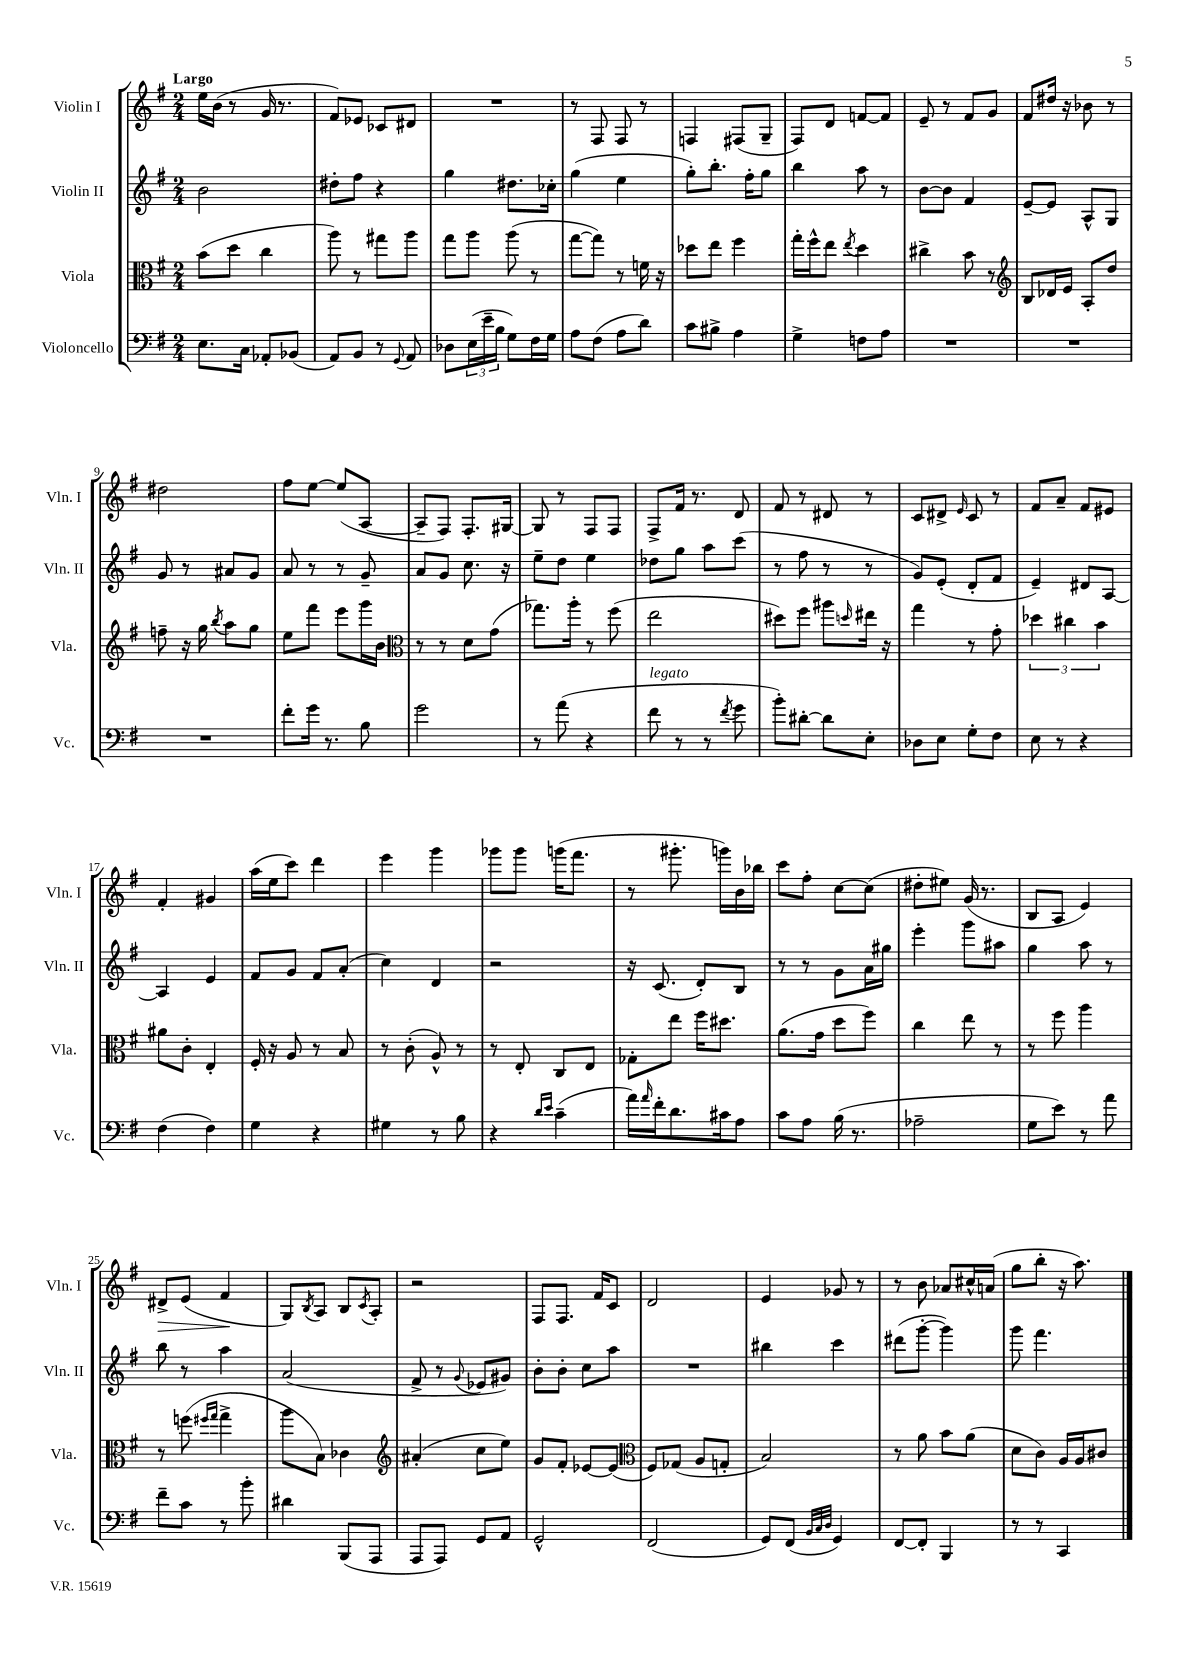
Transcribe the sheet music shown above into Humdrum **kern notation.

**kern	**kern	**kern	**kern
*staff4	*staff3	*staff2	*staff1
*clefF4	*clefC3	*clefG2	*clefG2
*k[f#]	*k[f#]	*k[f#]	*k[f#]
*M2/4	*M2/4	*M2/4	*M2/4
8.E\L	(8b\L	2b\	16ee\LL
.	.	.	(16b\JJ
.	8dd\J	.	8r
16C\Jk	.	.	.
8AA-'/L	4cc\	.	16g/
.	.	.	8.r
(8BB-/J	.	.	.
=	=	=	=
8AA/L)	8aa\)	8dd#'\L	8f#/L)
8BB/J	8r	8ff#\J	8e-/J
8r	8gg#\L	4r	8c-/L
8qqGG/	.	.	.
8AA/	8aa\J	.	8d#/J
=	=	=	=
8D-\L	8gg\L	4gg\	2r
(24E\L	8aa\J	.	.
24e~\	.	.	.
24B\JJ	.	.	.
8G\L)	(8aa\	8.dd#\L	.
16F#\L	8r	.	.
16G\JJ	.	16cc-'\Jk	.
=	=	=	=
8A\L	[8gg\L	(4gg\	8r
(8F#\J	8gg\]J)	.	8F#/
8A\L	8r	4ee\	8F#/
8d\J)	16f\	.	8r
.	16r	.	.
=	=	=	=
8c\L	8dd-\L	8gg'\L)	4F/
8B#^\J	8ee\J	8.bb'\J	.
4A\	4ff#\	.	(8F#/L
.	.	16ff#'\LK	.
.	.	8gg\J	8G~/J
=	=	=	=
4G^\	16gg'\LL	4bb\	8F#/L)
.	16ff#^^\J	.	.
.	8ee\J	.	8d/J
.	8qee/	.	.
8F\L	4dd\	8aa\	[8f/L
8A\J	.	8r	8f/]J
=	=	=	=
2r	4cc#^\	[8b\L	8e~/
.	.	8b\]J	8r
.	8b\	4f#/	8f#/L
.	8r	.	8g/J
=	=	=	=
*	*clefG2	*	*
2r	8B/L	[8e~/L	8f#/L
.	16d-/L	8e/]J	16dd#/Jk
.	16e/JJ	.	16r
.	8A'/L	8A^^/L	8b-\
.	8dd/J	8G/J	8r
=	=	=	=
2r	8ff~\	8g/	2dd#\
.	16r	8r	.
.	16gg\	.	.
.	8qbb/	.	.
.	8aa\L	8a#/L	.
.	8gg\J	8g/J	.
=	=	=	=
8f#'\L	8ee\L	8a/	8ff#\L
16g\Jk	8fff#\J	8r	[8ee\J
8.r	.	.	.
.	8eee\L	8r	(8ee/]L
8B\	16ggg\L	8g~/	[8A/J
.	16b\JJ	.	.
=	=	=	=
*	*clefC3	*	*
2g\	8r	8a/L	8A~/]L
.	8r	8g/J	8F#/J)
.	8d\L	8.cc\	8.F#'/L
.	(8g\J	.	.
.	.	16r	[16G#/Jk
=	=	=	=
8r	8.gg-\L)	8ee~\L	8G#/]
(8a\	.	8dd\J	8r
.	16aa'\Jk	.	.
4r	8r	4ee\	8F#/L
.	(8ff#\	.	8F#/J
=	=	=	=
8f#\	2ee\	8dd-\L	8F#^/L
8r	.	8gg\J	16f#/Jk
.	.	.	8.r
8r	.	8aa\L	.
8qf#/	.	.	.
8g\	.	(8ccc\J	8d/
=	=	=	=
8b'\L)	8dd#\L)	8r	8f#/
[8d#'\J	8ff#\J	8ff#\	8r
8d#\]L	8aa#\L	8r	8d#/
.	16qqdd/	.	.
8E'\J	16ee#\Jk	8r	8r
.	16r	.	.
=	=	=	=
8D-\L	4gg\	8g/L)	8c/L
8E\J	.	(8e'/J	8d#^/J
.	.	.	16qqe/
8G'\L	8r	8d'/L	8c/
8F#\J	8g'\	8f#/J	8r
=	=	=	=
8E\	6dd-\	4e~/)	8f#/L
8r	.	.	8a~/J
.	6cc#\	.	.
4r	.	8d#/L	8f#/L
.	6b\	.	.
.	.	[8A/J	8e#/J
=	=	=	=
(4F#\	8a#\L	4A/]	4f#'/
.	8c'\J	.	.
4F#\)	4E'/	4e/	4g#/
=	=	=	=
4G\	16F#'/	8f#/L	(16aa\LL
.	16r	.	16ee\J
.	8A/	8g/J	8ccc\J)
4r	8r	8f#/L	4ddd\
.	8B/	(8a'/J	.
=	=	=	=
4G#\	8r	4cc\)	4eee\
.	(8c'\	.	.
8r	8A^^/)	4d/	4ggg\
8B\	8r	.	.
=	=	=	=
4r	8r	2r	8ggg-\L
.	8E'/	.	8ggg-\J
16qqd/LL	.	.	.
16qqe/JJ	.	.	.
(4c~\	8C/L	.	(16ggg\LK
.	.	.	8.fff#\J
.	8E/J	.	.
=	=	=	=
16a\LL)	8G-'\L	16r	8r
16qqa/	.	.	.
16f#'\J	.	(8.c/	.
8.d\	8ee\J	.	8.ggg#'\
.	16ff#\LK	8d'/L)	.
16c#\k	8.dd#\J	.	16ggg\LL)
8A\J	.	8B/J	16b\
.	.	.	16bb-\JJ
=	=	=	=
8c\L	(8.a\L	8r	8ccc\L
8A\J	.	8r	8ff#'\J
.	16g\Jk	.	.
(16B\	8dd\L	8g\L	[8cc\L
8.r	.	.	.
.	8ff#\J)	16a\L	(8cc\]J
.	.	16gg#\JJ	.
=	=	=	=
2A-~\	4cc\	4eee'\	8dd#'\L
.	.	.	8ee#\J)
.	8ee\	8ggg\L	(16g/
.	.	.	8.r
.	8r	8aa#\J	.
=	=	=	=
8G\L	8r	4gg\	8B/L
8e\J)	8ff#\	.	8A/J
8r	4aa\	8aa\	4e/)
8a\	.	8r	.
=	=	=	=
8f#~\L	8r	8bb\	8d#^/L
8c\J	(8ff\	8r	(8e/J
.	16qqff#/LL	.	.
.	16qqgg/JJ	.	.
8r	4gg^\	4aa\	4f#/
8b'\	.	.	.
=	=	=	=
4d#\	8aa\L	(2a/	8G/L)
.	.	.	8qB/
.	8B\J)	.	8A/J
(8BBB/L	4c-\	.	8B/L
.	.	.	8qc/
8AAA/J	.	.	8A'/J
=	=	=	=
*	*clefG2	*	*
8AAA/L	(4a#'/	8f#^/	2r
8AAA/J)	.	8r	.
.	.	8qqg/	.
8GG/L	8cc\L	8e-/L	.
8AA/J	8ee\J)	8g#/J)	.
=	=	=	=
2GG^^/	8g/L	8b'\L	8F#/L
.	8f#'/J	8b'\J	8.F#/J
.	[8e-/L	8cc\L	.
.	.	.	16f#/LK
.	(8e-/]J	8aa\J	8c/J
=	=	=	=
*	*clefC3	*	*
(2FF#/	8F#/L)	2r	2d/
.	(8G-/J	.	.
.	8A/L	.	.
.	8G'/J	.	.
=	=	=	=
8GG/L)	2B/)	4bb#\	4e/
(8FF#/J	.	.	.
32qqBB/LLL	.	.	.
32qqC/	.	.	.
32qqD/JJJ	.	.	.
4GG/)	.	4ccc\	8g-/
.	.	.	8r
=	=	=	=
[8FF#/L	8r	(8ddd#\L	8r
8FF#'/]J	8a\	[8ggg'\J	8b\
4BBB/	8b\L	4ggg\])	8a-/L
.	(8a\J	.	16cc#^^/L
.	.	.	(16a/JJ
=	=	=	=
8r	8d\L	8ggg\	8gg\L
8r	8c\J)	4.fff#\	8bb'\J
4CC/	16A/LL	.	16r
.	16A/J	.	8.aa\)
.	8c#/J	.	.
==	==	==	==
*-	*-	*-	*-
